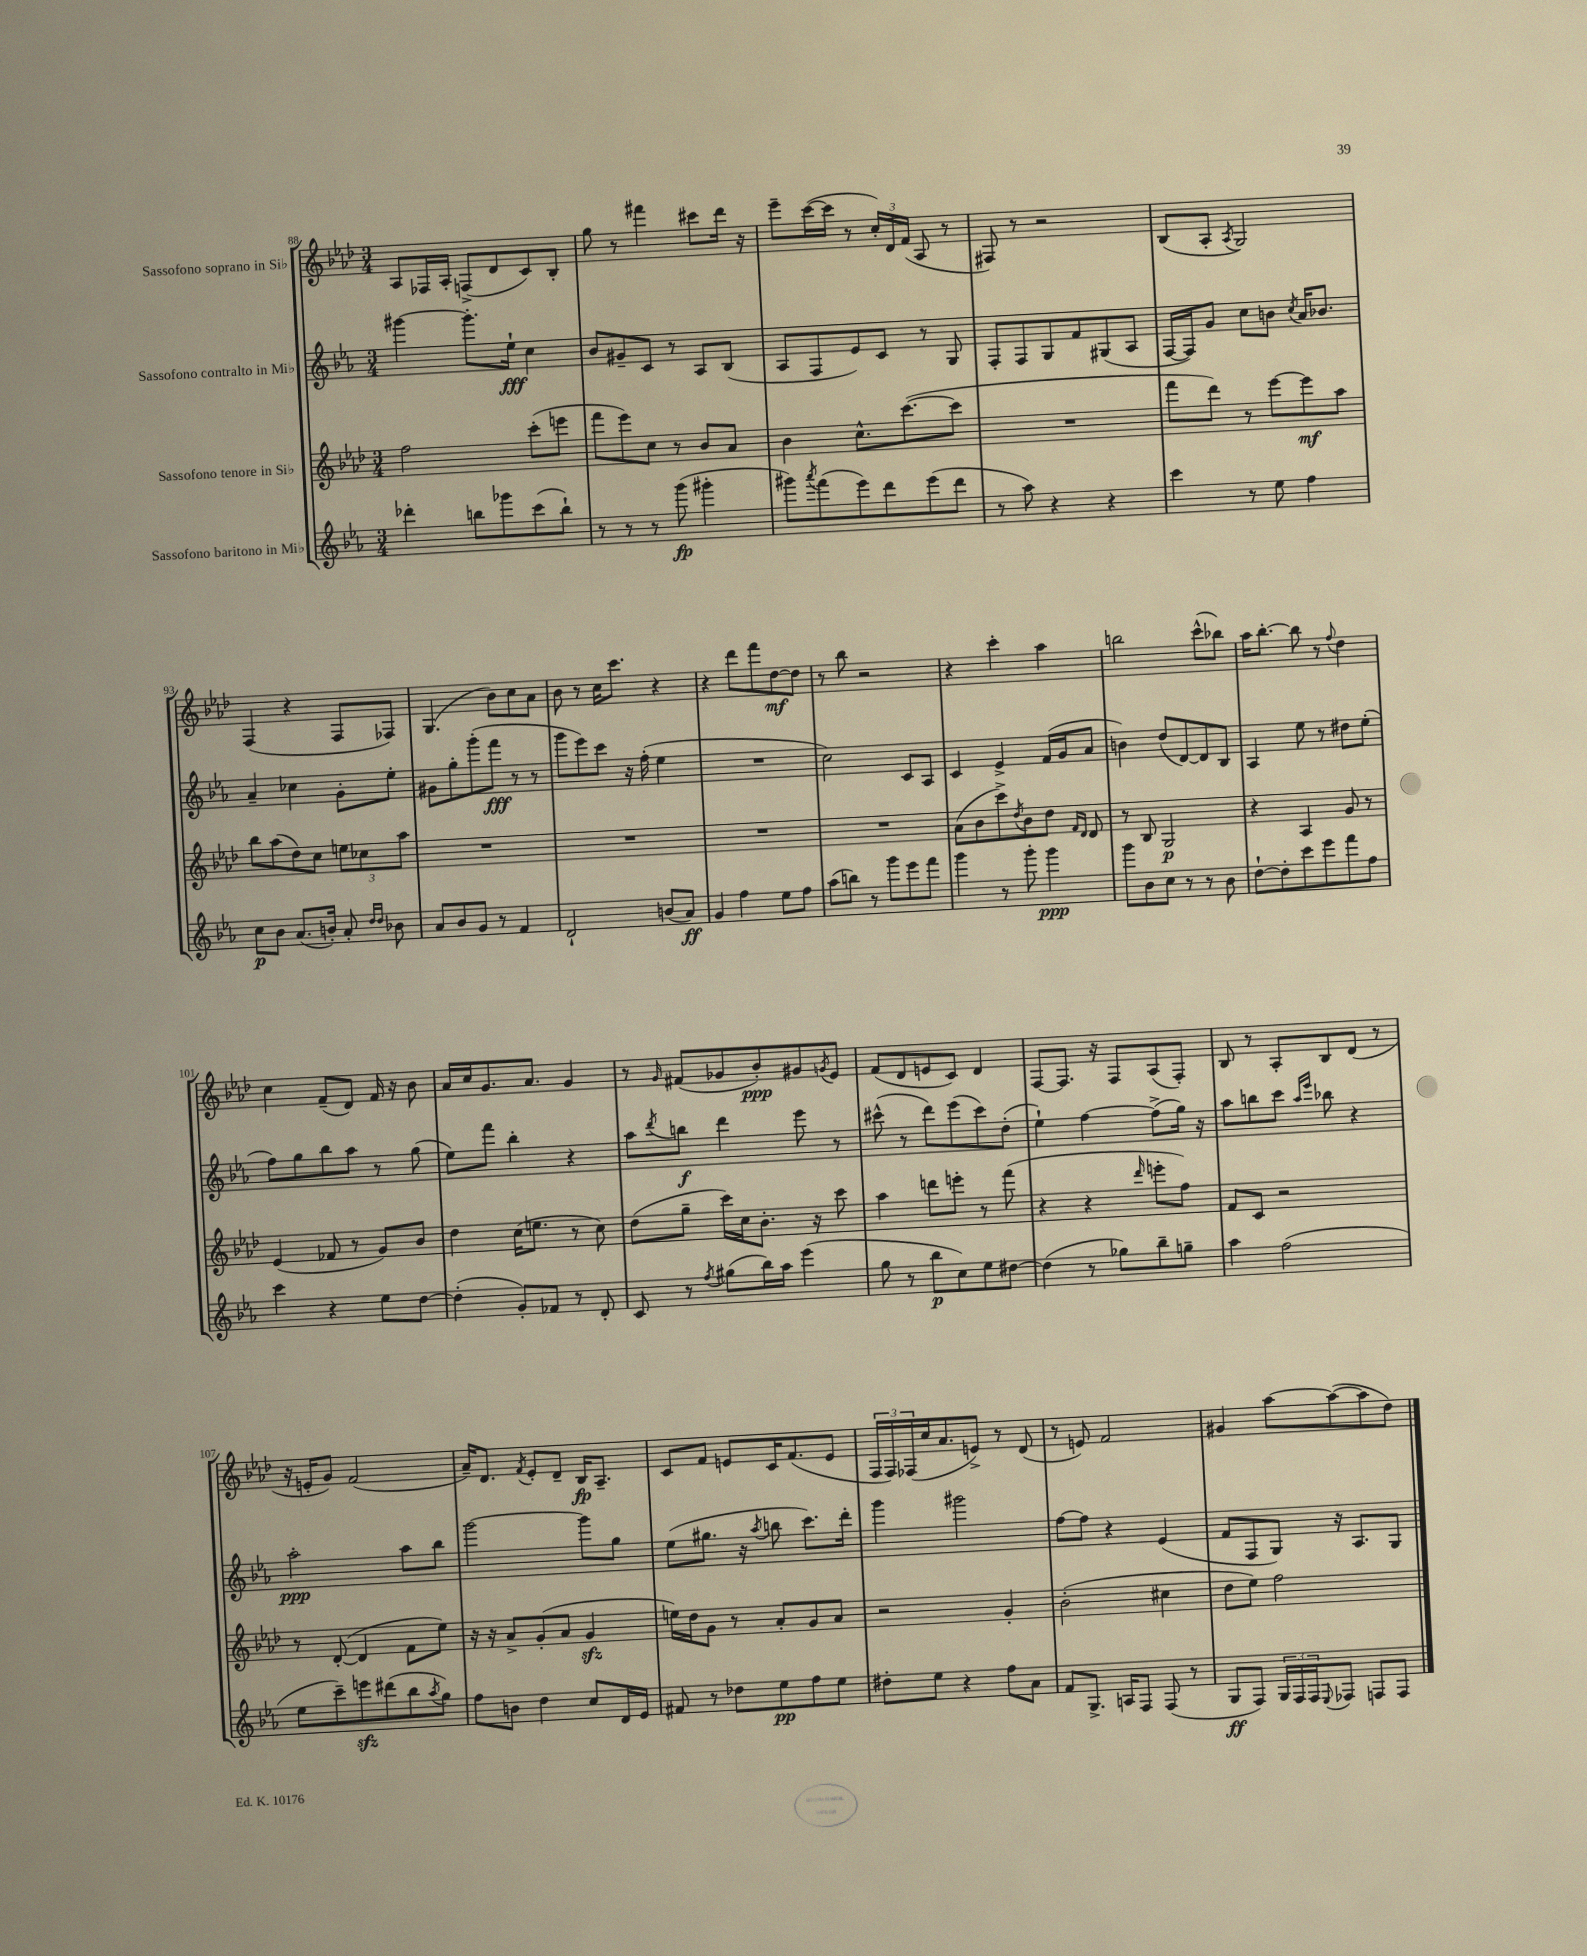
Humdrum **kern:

**kern	**dynam	**kern	**dynam	**kern	**dynam	**kern	**dynam
*part4	*part4	*part3	*part3	*part2	*part2	*part1	*part1
*staff4	*staff4	*staff3	*staff3	*staff2	*staff2	*staff1	*staff1
*I"Sassofono baritono in Mi♭	*	*I"Sassofono tenore in Si♭	*	*I"Sassofono contralto in Mi♭	*	*I"Sassofono soprano in Si♭	*
*clefG2	*	*clefG2	*	*clefG2	*	*clefG2	*
*k[b-e-a-]	*	*k[b-e-a-d-]	*	*k[b-e-a-]	*	*k[b-e-a-d-]	*
*M3/4	*	*M3/4	*	*M3/4	*	*M3/4	*
=88	=88	=88	=88	=88	=88	=88	=88
4ddd-X'\	.	2ff\	.	[4ggg#X\	.	8A-/L	.
.	.	.	.	.	.	16F-X/L	.
.	.	.	.	.	.	16A-'/JJ	.
8bbn\L	.	.	.	8.ggg#'\L]	.	(8Fn^/L	.
8ggg-X\	.	.	.	.	.	8d-/	.
.	.	.	.	16ee-`\Jk	fff	.	.
(8ccc\	.	(8ccc'\L	.	4cc\	.	8c/)	.
8bb`\J)	.	8eeen\J	.	.	.	8B-'/J	.
=89	=89	=89	=89	=89	=89	=89	=89
8r	.	8fff\L	.	8b-/L	.	8gg\	.
8r	.	8eee-\)	.	8g#X~/	.	8r	.
8r	.	8cc\J	.	8c/J	.	4fff#X\	.
(8ggg\	fp	8r	.	8r	.	.	.
4ggg#X'\	.	8b-/L	.	8A-/L	.	8ccc#X\L	.
.	.	8a-/J	.	(8B-/J	.	16ddd-\Jk	.
.	.	.	.	.	.	16r	.
=90	=90	=90	=90	=90	=90	=90	=90
8ggg#X\L)	.	4b-\	.	8A-/L	.	8eee-~\L	.
8qaaa-/	.	.	.	.	.	.	.
(8fff\	.	.	.	8F/	.	([16ccc\L	.
.	.	.	.	.	.	16ccc\JJ]	.
8eee-\)	.	8.cc^^\L	.	8e-/)	.	8r	.
8ddd\	.	.	.	8c/J	.	24cc'/LL)	.
.	.	.	.	.	.	24d-/	.
.	.	([8.ccc\	.	.	.	.	.
.	.	.	.	.	.	(24f/JJ	.
(8eee-\	.	.	.	8r	.	8A-/	.
8ddd\J	.	8ccc\J]	.	8G/	.	8r	.
=91	=91	=91	=91	=91	=91	=91	=91
8r	.	2.r	.	8F'/L	.	8F#X/)	.
8aa-\)	.	.	.	8F/	.	8r	.
4r	.	.	.	8G/	.	2r	.
.	.	.	.	8f/	.	.	.
4r	.	.	.	(8G#X/	.	.	.
.	.	.	.	8A-/J	.	.	.
=92	=92	=92	=92	=92	=92	=92	=92
4ccc\	.	8fff\L	.	[16F/LL	.	(8B-/L	.
.	.	.	.	16F/J])	.	.	.
.	.	8ddd-\J)	.	8g/J	.	8A-'/J	.
.	.	.	.	.	.	8qA-/	.
8r	.	8r	.	8cc\L	.	2G/)	.
8ee-\	.	[8eee-\L	.	8bn\J	.	.	.
.	.	.	.	8qcc/	.	.	.
4ff\	.	8eee-\]	mf	16a-/KL	.	.	.
.	.	.	.	8.b-X/J	.	.	.
.	.	8aa-\J	.	.	.	.	.
!!LO:LB:g=z
=93	=93	=93	=93	=93	=93	=93	=93
8cc\L	p	8bb-\L	.	4a-~/	.	(4F/	.
8b-\J	.	(8aa-\	.	.	.	.	.
(8.a-/L	.	8dd-\)	.	4cc-X\	.	4r	.
.	.	8cc\J	.	.	.	.	.
16bn'/Jk)	.	.	.	.	.	.	.
8a-'/	.	12een\L	.	8g'\L	.	8F/L	.
.	.	12cc-X\	.	.	.	.	.
16qqdd/LL	.	.	.	.	.	.	.
16qqdd/JJ	.	.	.	.	.	.	.
8b-X\	.	.	.	8ee-'\J	.	8F-X/J)	.
.	.	12aa-\J	.	.	.	.	.
=94	=94	=94	=94	=94	=94	=94	=94
8a-/L	.	2.r	.	8g#X\L	.	(4.G/	.
8b-/	.	.	.	8gg'\	.	.	.
8g/J	.	.	.	(8ggg'\	.	.	.
8r	.	.	.	8fff\J	fff	8b-\L)	.
4f/	.	.	.	8r	.	8cc\	.
.	.	.	.	8r	.	8a-\J	.
=95	=95	=95	=95	=95	=95	=95	=95
2d`/	.	2.r	.	8ggg\L	.	8b-\	.
.	.	.	.	8eee-\)	.	8r	.
.	.	.	.	8ccc\J	.	16cc\KL	.
.	.	.	.	.	.	8.ccc\J	.
.	.	.	.	16r	.	.	.
.	.	.	.	(16ff'\	.	.	.
(8bn/L	.	.	.	4ee-\	.	4r	.
8a-/J)	ff	.	.	.	.	.	.
=96	=96	=96	=96	=96	=96	=96	=96
4g/	.	2.r	.	2.r	.	4r	.
4ff\	.	.	.	.	.	8ddd-\L	.
.	.	.	.	.	.	8fff\	.
8ee-\L	.	.	.	.	.	[8dd-\	mf
8ff\J	.	.	.	.	.	8dd-\J]	.
=97	=97	=97	=97	=97	=97	=97	=97
(8aa-\L	.	2.r	.	2cc\)	.	8r	.
8bbn\J)	.	.	.	.	.	8bb-\	.
8r	.	.	.	.	.	2r	.
8ggg\L	.	.	.	.	.	.	.
8eee-\	.	.	.	8c/L	.	.	.
8fff\J	.	.	.	8A-/J	.	.	.
=98	=98	=98	=98	=98	=98	=98	=98
4ggg\	.	(8a-\L	.	4c/	.	4r	.
.	.	8b-\	.	.	.	.	.
8r	.	8ccc^\)	.	4e-^/	.	4ccc'\	.
.	.	8qdd-/	.	.	.	.	.
8ggg'\	.	8b-\	.	.	.	.	.
4ggg\	ppp	8dd-\J	.	(16f/LL	.	4aa-\	.
.	.	.	.	16g/J	.	.	.
.	.	16qqf/LL	.	.	.	.	.
.	.	16qqd-/JJ	.	.	.	.	.
.	.	8d-/	.	8a-/J	.	.	.
=99	=99	=99	=99	=99	=99	=99	=99
8ggg\L	.	8r	.	4bn\)	.	2bbn\	.
8b-\	.	8B-/	.	.	.	.	.
8cc\J	.	2G/	p	(8dd/L	.	.	.
8r	.	.	.	[8d/)	.	.	.
8r	.	.	.	8d/]	.	(8ccc^^\L	.
8b-\	.	.	.	8B-/J	.	8bb-X\J)	.
=100	=100	=100	=100	=100	=100	=100	=100
[8dd`\L	.	4r	.	4A-/	.	16aa-\KL	.
.	.	.	.	.	.	[8.bb-'\J	.
8dd'\]	.	.	.	.	.	.	.
8ccc\	.	4A-/	.	8ee-\	.	8bb-\]	.
8eee-\	.	.	.	8r	.	8r	.
.	.	.	.	.	.	8qqff/	.
8fff\	.	8g/	.	8dd#X\L	.	4dd-\	.
8ff\J	.	8r	.	(8ee-'\J	.	.	.
!!LO:LB:g=z
=101	=101	=101	=101	=101	=101	=101	=101
4ccc\	.	(4e-/	.	8ff\L)	.	4cc\	.
.	.	.	.	8gg\	.	.	.
4r	.	8f-X/	.	8bb-\	.	(8f~/L	.
.	.	8r	.	8aa-\J	.	8d-/J)	.
8ee-\L	.	8g/L)	.	8r	.	16f/	.
.	.	.	.	.	.	16r	.
[8dd\J	.	8b-/J	.	(8gg\	.	8b-\	.
=102	=102	=102	=102	=102	=102	=102	=102
(4dd'\]	.	4dd-\	.	8ee-\L)	.	16a-/LL	.
.	.	.	.	.	.	16cc/J	.
.	.	.	.	8fff\J	.	8.g/	.
8g'/L)	.	(16cc\KL	.	4bb-'\	.	.	.
.	.	8.een\J	.	.	.	8.a-/J	.
8f-X/J	.	.	.	.	.	.	.
8r	.	8r	.	4r	.	4g/	.
8d'/	.	8cc\)	.	.	.	.	.
=103	=103	=103	=103	=103	=103	=103	=103
8c/	.	(8dd-\L	.	8aa-\L	.	8r	.
.	.	.	.	8qddd/	.	16qqg/	.
8r	.	8gg~\J	.	8bbn\J	f	(8f#X/L	.
8qff/	.	.	.	.	.	.	.
(8gg#X\L	.	16ccc\LL)	.	4ddd\	.	8g-X/	.
.	.	16cc\J	.	.	.	.	.
16bb-\L)	.	8.b-'\J	.	.	.	8b-'/)	ppp
16aa-\JJ	.	.	.	.	.	.	.
(4eee-\	.	.	.	8eee-\	.	8g#X/	.
.	.	16r	.	.	.	.	.
.	.	.	.	.	.	8qgn/	.
.	.	8ccc\	.	8r	.	8e-/J	.
=104	=104	=104	=104	=104	=104	=104	=104
8gg\	.	4aa-\	.	(8ccc#X^^\	.	(8f/L	.
8r	.	.	.	8r	.	8d-/	.
8bb-\L	p	8dddn\L	.	8ddd\L)	.	8en/	.
8cc\)	.	8eeen'\J	.	(8eee-\	.	8c/J)	.
8ee-\	.	8r	.	8ccc#\)	.	4d-/	.
[8dd#X\J	.	(8fff\	.	(8dd'\J	.	.	.
=105	=105	=105	=105	=105	=105	=105	=105
(4dd#\]	.	4r	.	4ee-`\)	.	[8F/L	.
.	.	.	.	.	.	8.F/J]	.
8r	.	4r	.	[4ff\	.	.	.
.	.	.	.	.	.	16r	.
8gg-X\L)	.	.	.	.	.	8F/L	.
.	.	16qqddd-/	.	.	.	.	.
8bb-~\	.	8eeen'\L	.	(8ff^\L]	.	(8A-/	.
8ggn~\J	.	8ff\J)	.	16gg\Jk)	.	8F'/J)	.
.	.	.	.	16r	.	.	.
=106	=106	=106	=106	=106	=106	=106	=106
4aa-\	.	8f/L	.	8aa-\L	.	8B-/	.
.	.	8c/J	.	8bbn\	.	8r	.
(2ff\	.	2r	.	8ccc\J	.	8A-'/L	.
.	.	.	.	16qqaa-/LL	.	.	.
.	.	.	.	16qqeee-/JJ	.	.	.
.	.	.	.	8bb-X\	.	8B-/	.
.	.	.	.	4r	.	(8d-/J	.
.	.	.	.	.	.	8r	.
!!LO:LB:g=z
=107	=107	=107	=107	=107	=107	=107	=107
8ee-\L	.	8r	.	2aa-'\	ppp	16r	.
.	.	.	.	.	.	16en'/KL	.
8ccc~\)	.	([8d-'/	.	.	.	8g/J)	.
8eeenzz\	.	4d-/]	.	.	.	(2f/	.
(8ddd#X\	.	.	.	.	.	.	.
8bb-\	.	8f\L	.	8aa-\L	.	.	.
8qaa-/	.	.	.	.	.	.	.
8gg\J)	.	8ee-\J)	.	8bb-\J	.	.	.
=108	=108	=108	=108	=108	=108	=108	=108
8ff\L	.	16r	.	[2ggg\	.	16a-~/KL)	.
.	.	16r	.	.	.	8.d-/J	.
8bn\J	.	8a-^/L	.	.	.	.	.
.	.	.	.	.	.	8qf/	.
4dd\	.	(8g'/	.	.	.	8e-'/L	.
.	.	8a-/J	.	.	.	8d-~/J	.
8cc/L	.	4gzz/	.	8ggg\L]	.	16B-/KL	fp
.	.	.	.	.	.	8.A-~/J	.
16d/L	.	.	.	8gg\J	.	.	.
16e-/JJ	.	.	.	.	.	.	.
=109	=109	=109	=109	=109	=109	=109	=109
8f#X/	.	16een\LL)	.	(8ee-\L	.	8c/L	.
.	.	16dd-\J	.	.	.	.	.
8r	.	8g\J	.	8.gg#X\J	.	8f/J	.
8dd-X\L	.	8r	.	.	.	8en/L	.
.	.	.	.	16r	.	.	.
.	.	.	.	8qaa-/	.	.	.
8ee-\	pp	8a-'/L	.	8bbn\	.	16c/K	.
.	.	.	.	.	.	(8.f/	.
8ff\	.	8g/	.	8.ccc\L)	.	.	.
8ee-\J	.	8a-/J	.	.	.	8e/J	.
.	.	.	.	16ddd'\Jk	.	.	.
=110	=110	=110	=110	=110	=110	=110	=110
8dd#X'\L	.	2r	.	4ggg\	.	24F/LL	.
.	.	.	.	.	.	24F/)	.
.	.	.	.	.	.	(24F-X/	.
8ee-\J	.	.	.	.	.	16cc/J	.
.	.	.	.	.	.	8.a-/	.
4r	.	.	.	2ggg#X\	.	.	.
.	.	.	.	.	.	8en^/J)	.
8ff\L	.	4g'/	.	.	.	8r	.
8a-\J	.	.	.	.	.	(8d-/	.
=111	=111	=111	=111	=111	=111	=111	=111
8f/L	.	(2b-'\	.	[8ff\L	.	8r	.
8.G^/J	.	.	.	8ff\J]	.	8en/)	.
.	.	.	.	4r	.	2f/	.
16An/KL	.	.	.	.	.	.	.
8F/J	.	.	.	.	.	.	.
(8F/	.	4cc#X\	.	(4e-/	.	.	.
8r	.	.	.	.	.	.	.
=112	=112	=112	=112	=112	=112	=112	=112
8G/L	ff	8dd-\L	.	8f/L	.	4g#X/	.
8F/J)	.	8ee-\J)	.	8F/	.	.	.
24G/LL	.	2ff\	.	8G/J)	.	[8aa-\L	.
24F/	.	.	.	.	.	.	.
24F/J	.	.	.	.	.	.	.
8qqE-/	.	.	.	.	.	.	.
8F-X/J	.	.	.	16r	.	(8aa-\_	.
.	.	.	.	8.A-/L	.	.	.
8Fn/L	.	.	.	.	.	8aa-\]	.
8F/J	.	.	.	8G/J	.	8dd-\J)	.
==	==	==	==	==	==	==	==
*-	*-	*-	*-	*-	*-	*-	*-
